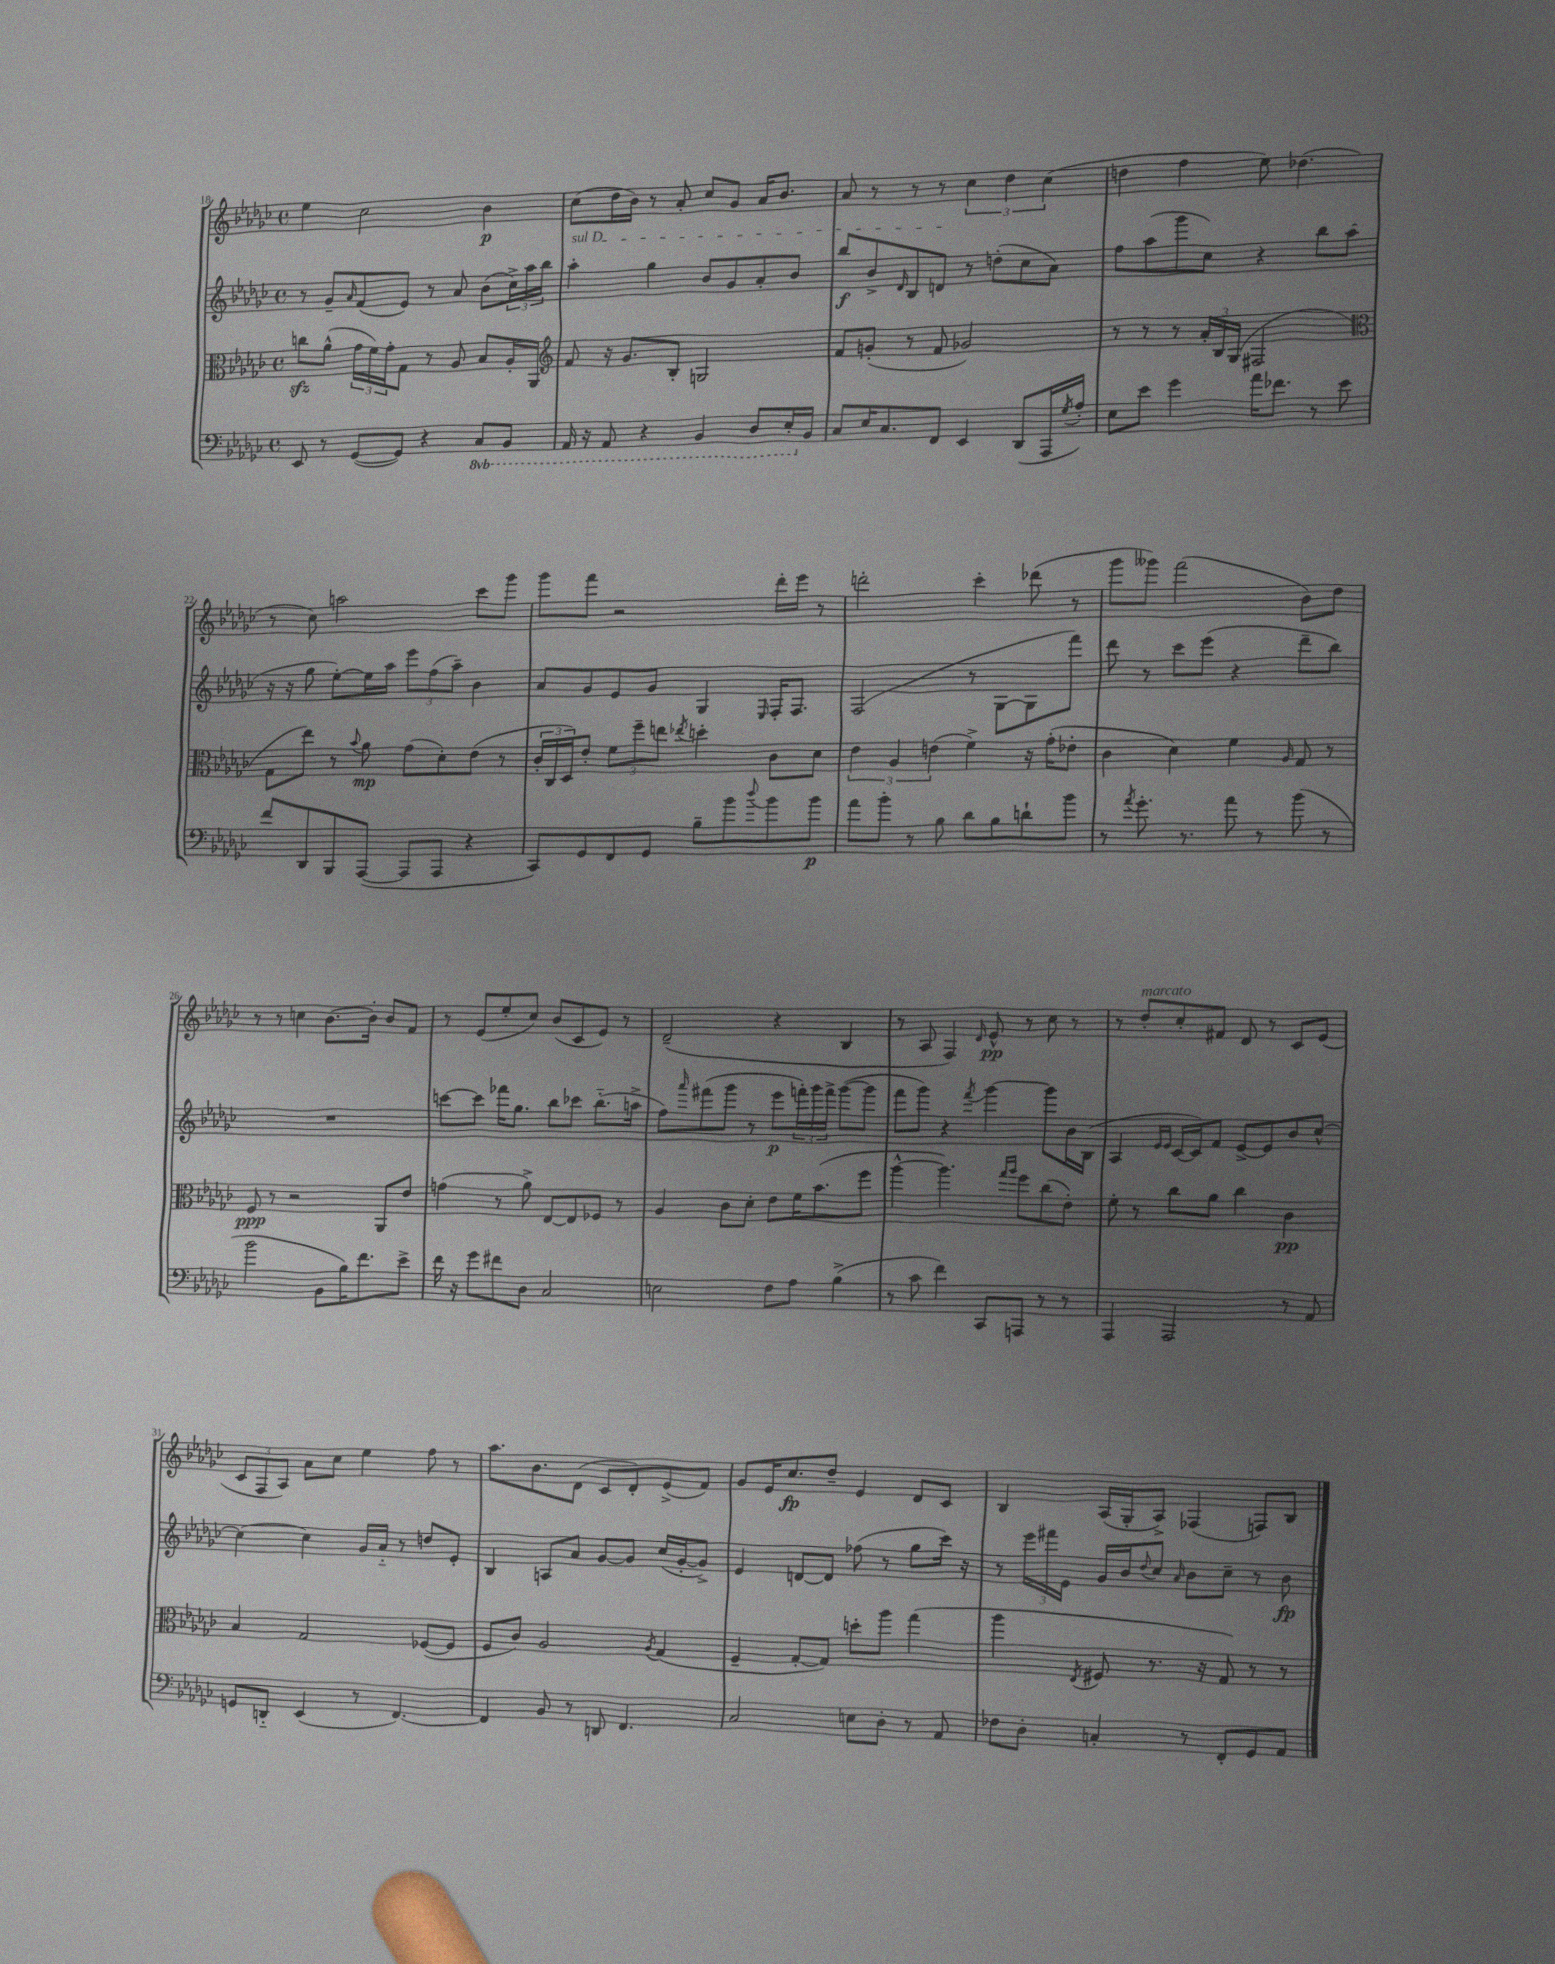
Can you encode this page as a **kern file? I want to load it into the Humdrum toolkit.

**kern	**kern	**kern	**kern
*staff4	*staff3	*staff2	*staff1
*clefF4	*clefC3	*clefG2	*clefG2
*k[b-e-a-d-g-c-]	*k[b-e-a-d-g-c-]	*k[b-e-a-d-g-c-]	*k[b-e-a-d-g-c-]
*M4/4	*M4/4	*M4/4	*M4/4
*met(c)	*met(c)	*met(c)	*met(c)
8EE-	8cc	8r	4ee-
8r	(8a-^^	8g-~	.
.	.	16qqa-	.
([8GG-	24g-	(8f	2cc-
.	24f)	.	.
.	24g-'	.	.
8GG-])	8G-	8e-)	.
4r	8r	8r	.
.	8A-	8a-	.
8CC-	8B-	(8b-	4b-
8BBB-	16A-'	24cc-^)	.
.	.	24aa-	.
.	16AA-	.	.
.	.	24bb-	.
=	=	=	=
*	*clefG2	*	*
16AAA-	8f	4aa-'	(8cc-
16r	.	.	.
8AAA-	16r	.	16dd-
.	8.g-	.	16b-)
4r	.	4gg-	8r
.	8B-'	.	8a-'
4BBB-	2G	8b-	8cc-
.	.	8g-	8g-
8DD-	.	8a-'	16a-
.	.	.	8.b-
16EE-'	.	8b-	.
16BB-	.	.	.
=	=	=	=
8C-	8f	8bb-	8a-
16E-	(8g'	8b-^	8r
8.C-	.	.	.
.	.	16qqd-	.
.	8r	8B-	8r
8FF	8f	8d	8r
4EE-	2g-)	8r	6cc-
.	.	(8dd'	.
.	.	.	6dd-
(8DD-	.	8cc-	.
.	.	.	(6cc-
16AAA-	.	8a-)	.
8qG-	.	.	.
16A-')	.	.	.
=	=	=	=
8E-	8r	8ff	4dd
8e-	8r	(8aa-	.
4g-	8r	8ggg-	4ff
.	24a-'	8cc-)	.
.	24B-	.	.
.	(24G-	.	.
16a-	2F#	4r	8ee-)
8.f-	.	.	.
.	.	.	(4.dd-
8r	.	8bb-	.
8e-	.	(8aa-	.
=	=	=	=
*	*clefC3	*	*
8f	8G-	16r	8r
.	.	16r	.
8DD-	8ee-)	8gg-	8cc-)
8BBB-	8r	[8ee-')	2aa
.	8qqb-	.	.
([8AAA-	8a-	16ee-]	.
.	.	16aa-	.
8AAA-]	(8g-	12eee-	.
.	.	(12ff	.
8AAA-	8d-')	.	.
.	.	12aa-~)	.
4r	(8e-	4b-	8ccc-
.	8r	.	8ggg-
=	=	=	=
8CC-)	24c-'	8a-	8ggg-
.	24C-	.	.
.	24D-)	.	.
8GG-	8e-'	8g-	8fff
8FF	12f	8e-	2r
.	12ff~	.	.
8GG-	.	8g-	.
.	12ee	.	.
.	8qee-	.	.
8B-~	4dd'	4G-	.
8b-	.	.	.
8qqdd-	.	16qqE-	.
8b-	8c-	16F'	16ddd-'
.	.	8.F	16eee-
8b-	8d-	.	8r
=	=	=	=
8a-	6e-	(2F	2ddd'
8b-'	.	.	.
.	6A-	.	.
8r	.	.	.
.	(6e	.	.
8B-	.	.	.
8d-	4f^)	8r	4ccc-'
8B-	.	[8G-	.
8d`	16r	8G-]	(8ddd-
.	(16g-'	.	.
8b-	8e-'	8fff)	8r
=	=	=	=
8r	4c-	8ddd-	8ggg-
8qa-	.	.	.
8.g-'	.	8r	8ggg--)
.	4d-)	8ccc-	(2fff
8.r	.	.	.
.	.	(8eee-	.
8a-	4f	4r	.
8r	.	.	.
.	16qqA-	.	.
(8b-	8G-	8ddd-~	8b-)
8r	8r	8bb-)	8dd-
=	=	=	=
2b-	8F	1r	8r
.	8r	.	8r
.	2r	.	4cc
8BB-	.	.	[8.b-
16B-)	.	.	.
8.f	.	.	16b-']
.	8AA-	.	8b-
8e-^	8e-	.	8f
=	=	=	=
16f	(4g	[8ccc	8r
16r	.	.	.
8g-	.	8ccc]	(8e-
8f#	8r	16fff-	8ee-'
.	.	8.gg-	.
8D-	8a-^)	.	8cc-)
2C-	[8E-	8bb-	(8b-
.	8E-]	8ccc-	8c-
.	8F-	(8.bb-'~	8e-)
.	8r	.	8r
.	.	16aa^	.
=	=	=	=
2E	4A-	8ff)	(2d-~
.	.	16qqaaa-	.
.	.	(8fff#	.
.	8c-	8ggg-	.
.	8d-'	8r	.
8F	8e-	8eee-	4r
8A-	16f	24fff')	.
.	.	24ggg-	.
.	(8.b-	.	.
.	.	24fff^	.
(4B-^	.	([8ggg-	4B-
.	8ff	8ggg-]	.
=	=	=	=
8r	[4aa-^^	8fff	8r
8c-	.	8ggg-)	8A-
4f)	4.aa-])	4r	4F)
.	.	8qfff	16qqd-
8CC-	.	[4ggg-	8e-^^
.	16qqgg-	.	.
.	16qqaa-	.	.
8AAA	8ff	.	8r
8r	(8cc-	8ggg-]	8cc-
8r	8e-')	16b-	8r
.	.	(16B-	.
=	=	=	=
4AAA-	8f'	4A-	8r
.	8r	.	8dd-'
.	.	16qqe-	.
.	.	16qqe-	.
2AAA-	8cc-	[16c-	8cc-'
.	.	16c-])	.
.	8a-	8f	8f#
.	4cc-	[8e-^	8d-
.	.	8e-]	8r
8r	4c-	8b-	8c-
8AA-	.	[8cc-^^	(8e-
=	=	=	=
8GG	4B-	4cc-_	12c-
.	.	.	12F
8DD'~	.	.	.
.	.	.	12A-)
(4EE-	2G-	4cc-]	8a-
.	.	.	8cc-
8r	.	16g-	4ee-
.	.	16a-'~	.
[4.FF)	.	8r	.
.	([8F-	8dd	8ff
.	8F-]	8e-'	8r
=	=	=	=
4FF]	8F	4B-	8.aa-
.	8c-)	.	.
.	.	.	8.b-
8BB-	2A-	8A	.
8r	.	8a-	(8d-
8DD	.	[8g-	8c-
4.FF	.	8g-]	8d-')
.	8qA-	.	.
.	(4G-	(16cc-	(8e-^
.	.	[16g-'	.
.	.	8g-^])	8f)
=	=	=	=
2C-	4F~	4e-	8g-
.	.	.	16e-
.	.	.	8.cc-
.	[8G-'	[8d	.
.	8G-])	8d]	8dd-~
8E	8dd'	(8ff-	4e-
8D-'	8aa-	8r	.
8r	(4gg-	8gg-	8d-
8AA-	.	16ccc-)	8c-
.	.	16r	.
=	=	=	=
8F-	4aa-	8r	4B-
8D-'	.	24eee-	.
.	.	24fff#	.
.	.	24e-	.
.	8qE-	.	.
4C'	8F#	16g-	(16A-
.	.	16b-	16G-'
.	.	8qqdd-	.
.	8.r	8cc-	8A-^)
.	.	16qqa-	.
8r	.	8b-	(4F-
.	16r	.	.
8FF'	8G-)	8cc-~	.
8GG-	8r	8r	8F)
8AA-	8r	8b-	8B-
==	==	==	==
*-	*-	*-	*-
